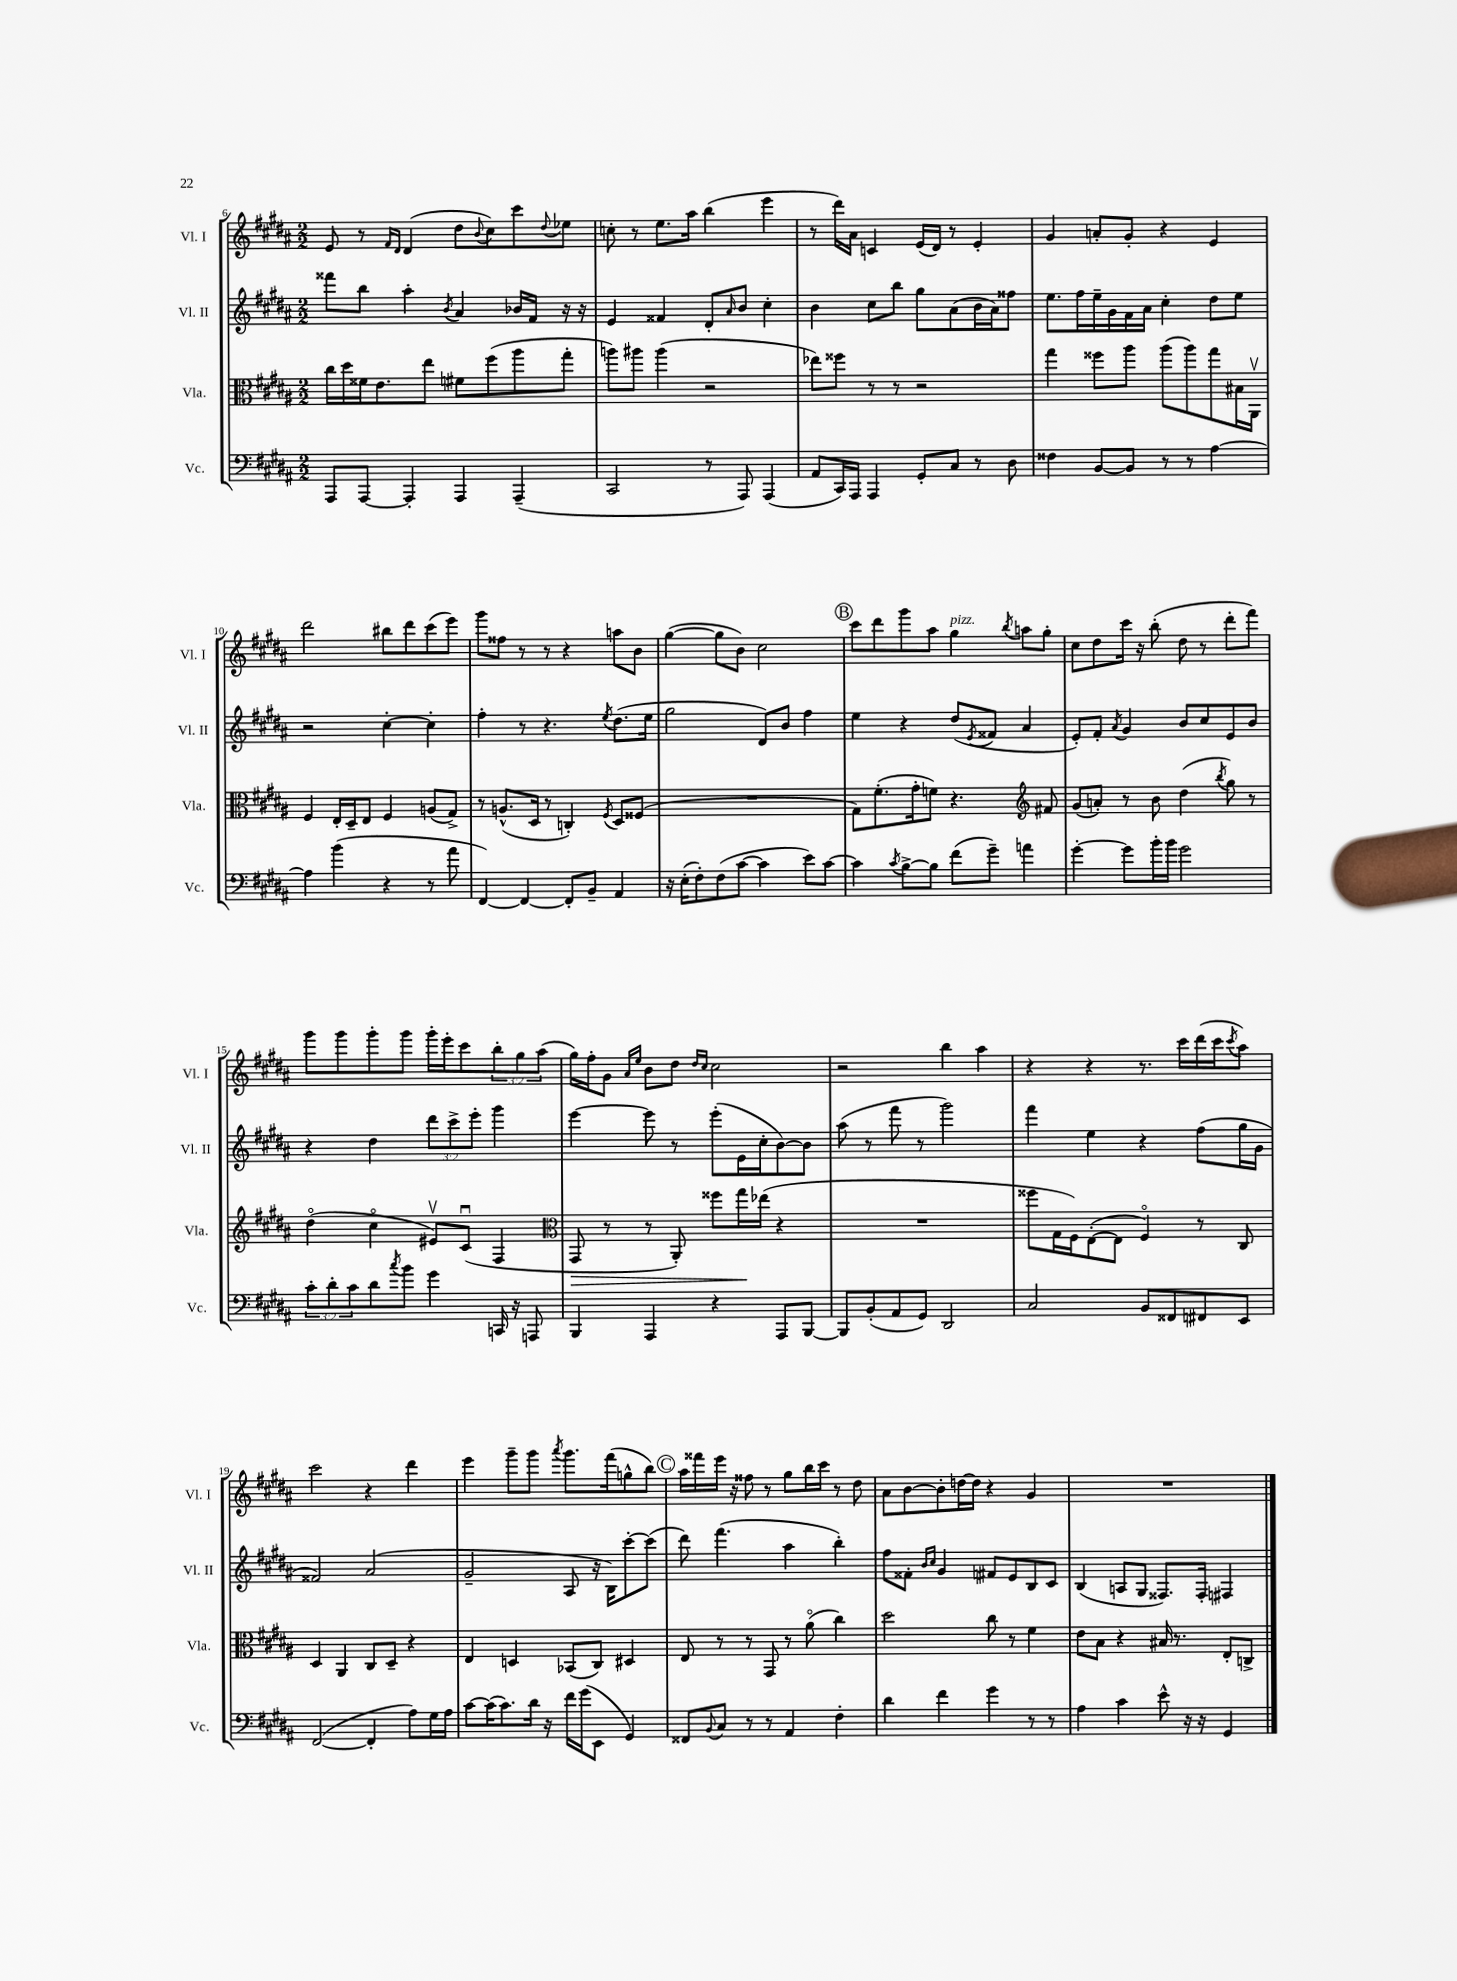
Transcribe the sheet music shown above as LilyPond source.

<<
\new StaffGroup <<
\new Staff = "s0" \with { instrumentName = "Vl. I" shortInstrumentName = "Vl. I" } {
    \clef treble \key b \major \numericTimeSignature \time 2/2 \override Staff.TupletNumber.text = #tuplet-number::calc-fraction-text
    e'8 r8 \grace { fis'16 dis'16 } dis'4( dis''8 \appoggiatura { b'8 } cis''8) cis'''8 \appoggiatura { dis''8 } ees''8 |
    c''8-. r8 e''8. ais''16 b''4( e'''4 |
    r8 dis'''16) ais'16 c'4 e'16( dis'16) r8 e'4-. |
    gis'4 a'8-. gis'8-. r4 e'4 |
    dis'''2 bis''8 dis'''8 cis'''8( e'''8) |
    gis'''8 fisis''8 r8 r8 r4 a''8 b'8 |
    gis''4~( gis''8 b'8) cis''2 |
    \mark \markup { \circle "B" } cis'''8 dis'''8 gis'''8 ais''8 gis''4^\markup { \italic "pizz." } \acciaccatura { b''8 } a''8 gis''8-. |
    cis''8 dis''8 cis'''16 r16 b''8-.( dis''8 r8 dis'''8-. fis'''8) |
    gis'''8 gis'''8 gis'''8-. gis'''8 gis'''16-. e'''16-. cis'''8 \tuplet 3/2 { b''8-. gis''8 ais''8( } |
    gis''16) fis''16-. gis'8 \grace { ais'16 e''16 } b'8 dis''8 \grace { dis''16 cis''16 } cis''2 |
    r2 b''4 ais''4 |
    r4 r4 r8. cis'''16 dis'''16( cis'''16 \acciaccatura { cis'''8 } ais''8) |
    cis'''2 r4 dis'''4 |
    e'''4 gis'''8-- gis'''8 \acciaccatura { ais'''8 } gis'''8. fis'''16( g''8-^ b''8) |
    \mark \markup { \circle "C" } ais''16 fisis'''16 e'''16 r16 fisis''8 r8 gis''8 b''16 cis'''16 r8 dis''8 |
    ais'8 b'8~ b'8-. d''16~ d''16 r4 gis'4 |
    R1 \bar "|." |
}
\new Staff = "s1" \with { instrumentName = "Vl. II" shortInstrumentName = "Vl. II" } {
    \clef treble \key b \major \numericTimeSignature \time 2/2 \override Staff.TupletNumber.text = #tuplet-number::calc-fraction-text
    fisis'''8 b''8 ais''4-. \acciaccatura { b'8 } ais'4 bes'16 fis'16 r16 r16 |
    e'4 fisis'4 dis'8-. \grace { ais'16 } b'8 cis''4-. |
    b'4 cis''8 b''8 gis''8 ais'8( b'16 ais'16) fisis''8 |
    e''8. fis''16 e''16-- gis'16 fis'16 ais'16 cis''4-. dis''8 e''8 |
    r2 cis''4~-. cis''4-. |
    fis''4-. r8 r4. \acciaccatura { e''8 } dis''8.( e''16 |
    gis''2 dis'8) b'8 fis''4 |
    \mark \markup { \circle "B" } e''4 r4 dis''8( \acciaccatura { e'8 } fisis'8 ais'4 |
    e'8-.) fis'8-. \acciaccatura { ais'8 } gis'4 b'8 cis''8 e'8 b'8 |
    r4 dis''4 \tuplet 3/2 { dis'''8 cis'''8-> e'''8-. } gis'''4 |
    e'''4~ e'''8 r8 e'''8-.( e'16 cis''16-. b'8~) b'8 |
    ais''8( r8 fis'''8 r8 gis'''2) |
    fis'''4 e''4 r4 fis''8( gis''16 gis'16 |
    fisis'2) ais'2( |
    gis'2-- ais8 r16 b16) cis'''8~-. cis'''8( |
    \mark \markup { \circle "C" } dis'''8) fis'''4.( ais''4 b''4-.) |
    fis''8 fisis'8-. \grace { b'16 cis''16 } gis'4 fis'8 e'8 b8 cis'8 |
    b4( a8 gis8 fisis8.) fisis16-. fis4 \bar "|." |
}
\new Staff = "s2" \with { instrumentName = "Vla." shortInstrumentName = "Vla." } {
    \clef alto \key b \major \numericTimeSignature \time 2/2
    cis''16 dis''16 fisis'16 e'8. e''8 fis'8 fis''8( ais''8 gis''8-. |
    a''8) ais''8 ais''4( r2 |
    ees''8) fisis''8 r8 r8 r2 |
    gis''4 fisis''8 ais''8 ais''8( ais''8) gis''8 bis16 ais,16\upbow |
    fis4 e16-. dis16-- e8 fis4 a8( gis8->) |
    r8 a8.-^( dis16 r8 c4-.) \acciaccatura { fis8 } dis8 fisis8( |
    R1 |
    \mark \markup { \circle "B" } gis8) fis'8.-.( gis'16-. f'8) r4. \clef treble fis'8 |
    gis'8( a'8-.) r8 b'8 dis''4( \acciaccatura { b''8 } gis''8) r8 |
    dis''4\flageolet( cis''4\flageolet eis'8\upbow) cis'8\downbow( fis4 |
    \clef alto gis,8\> r8 r8 ais,8-.) fisis''8 gis''16\! ees''16( r4 |
    R1 |
    fisis''8 gis16 fis16) e8~-.( e8 fis4\flageolet) r8 cis8 |
    dis4 ais,4 cis8 dis8-- r4 |
    e4 d4 bes,8( cis8) dis4 |
    \mark \markup { \circle "C" } e8 r8 r8 gis,8 r8 ais'8\flageolet( cis''4) |
    dis''2 cis''8 r8 fis'4 |
    e'8 b8 r4 bis16 r8. e8-. c8-> \bar "|." |
}
\new Staff = "s3" \with { instrumentName = "Vc." shortInstrumentName = "Vc." } {
    \clef bass \key b \major \numericTimeSignature \time 2/2 \override Staff.TupletNumber.text = #tuplet-number::calc-fraction-text
    ais,,8 ais,,8~ ais,,4-. ais,,4 ais,,4--( |
    cis,2 r8 ais,,8) ais,,4( |
    ais,8 cis,16) ais,,16 ais,,4 gis,8-. cis8 r8 dis8 |
    fisis4 b,8~ b,8 r8 r8 ais4~ |
    ais4 b'4( r4 r8 ais'8 |
    fis,4~) fis,4~ fis,8-. b,8-- ais,4 |
    r16 e16-.( fis8-.) fis8( cis'8~ cis'4 e'8) cis'8~ |
    \mark \markup { \circle "B" } cis'4 \acciaccatura { cis'8 } b8~-> b8 fis'8( gis'8--) a'4 |
    gis'4~-. gis'8 b'16-. b'16 gis'2 |
    \tuplet 3/2 { cis'8-. dis'8-. cis'8 } dis'8 \acciaccatura { cis''8 } b'8 gis'4 c,16 r16 a,,8 |
    b,,4 ais,,4 r4 ais,,8 b,,8~ |
    b,,8 b,8-.( ais,8 gis,8) dis,2 |
    cis2 b,8 fisis,8 fis,8 e,8 |
    fis,2~( fis,4-. ais8) gis16 ais16 |
    cis'8~ cis'16( cis'8.) dis'16 r16 fis'16 gis'16( e,8 gis,4) |
    \mark \markup { \circle "C" } fisis,8 \appoggiatura { b,8 } cis8 r8 r8 ais,4 fis4-. |
    dis'4 fis'4 gis'4 r8 r8 |
    ais4 cis'4 e'8-^ r16 r16 gis,4 \bar "|." |
}
>>
>>
\layout { \context { \Score currentBarNumber = #6 } }
